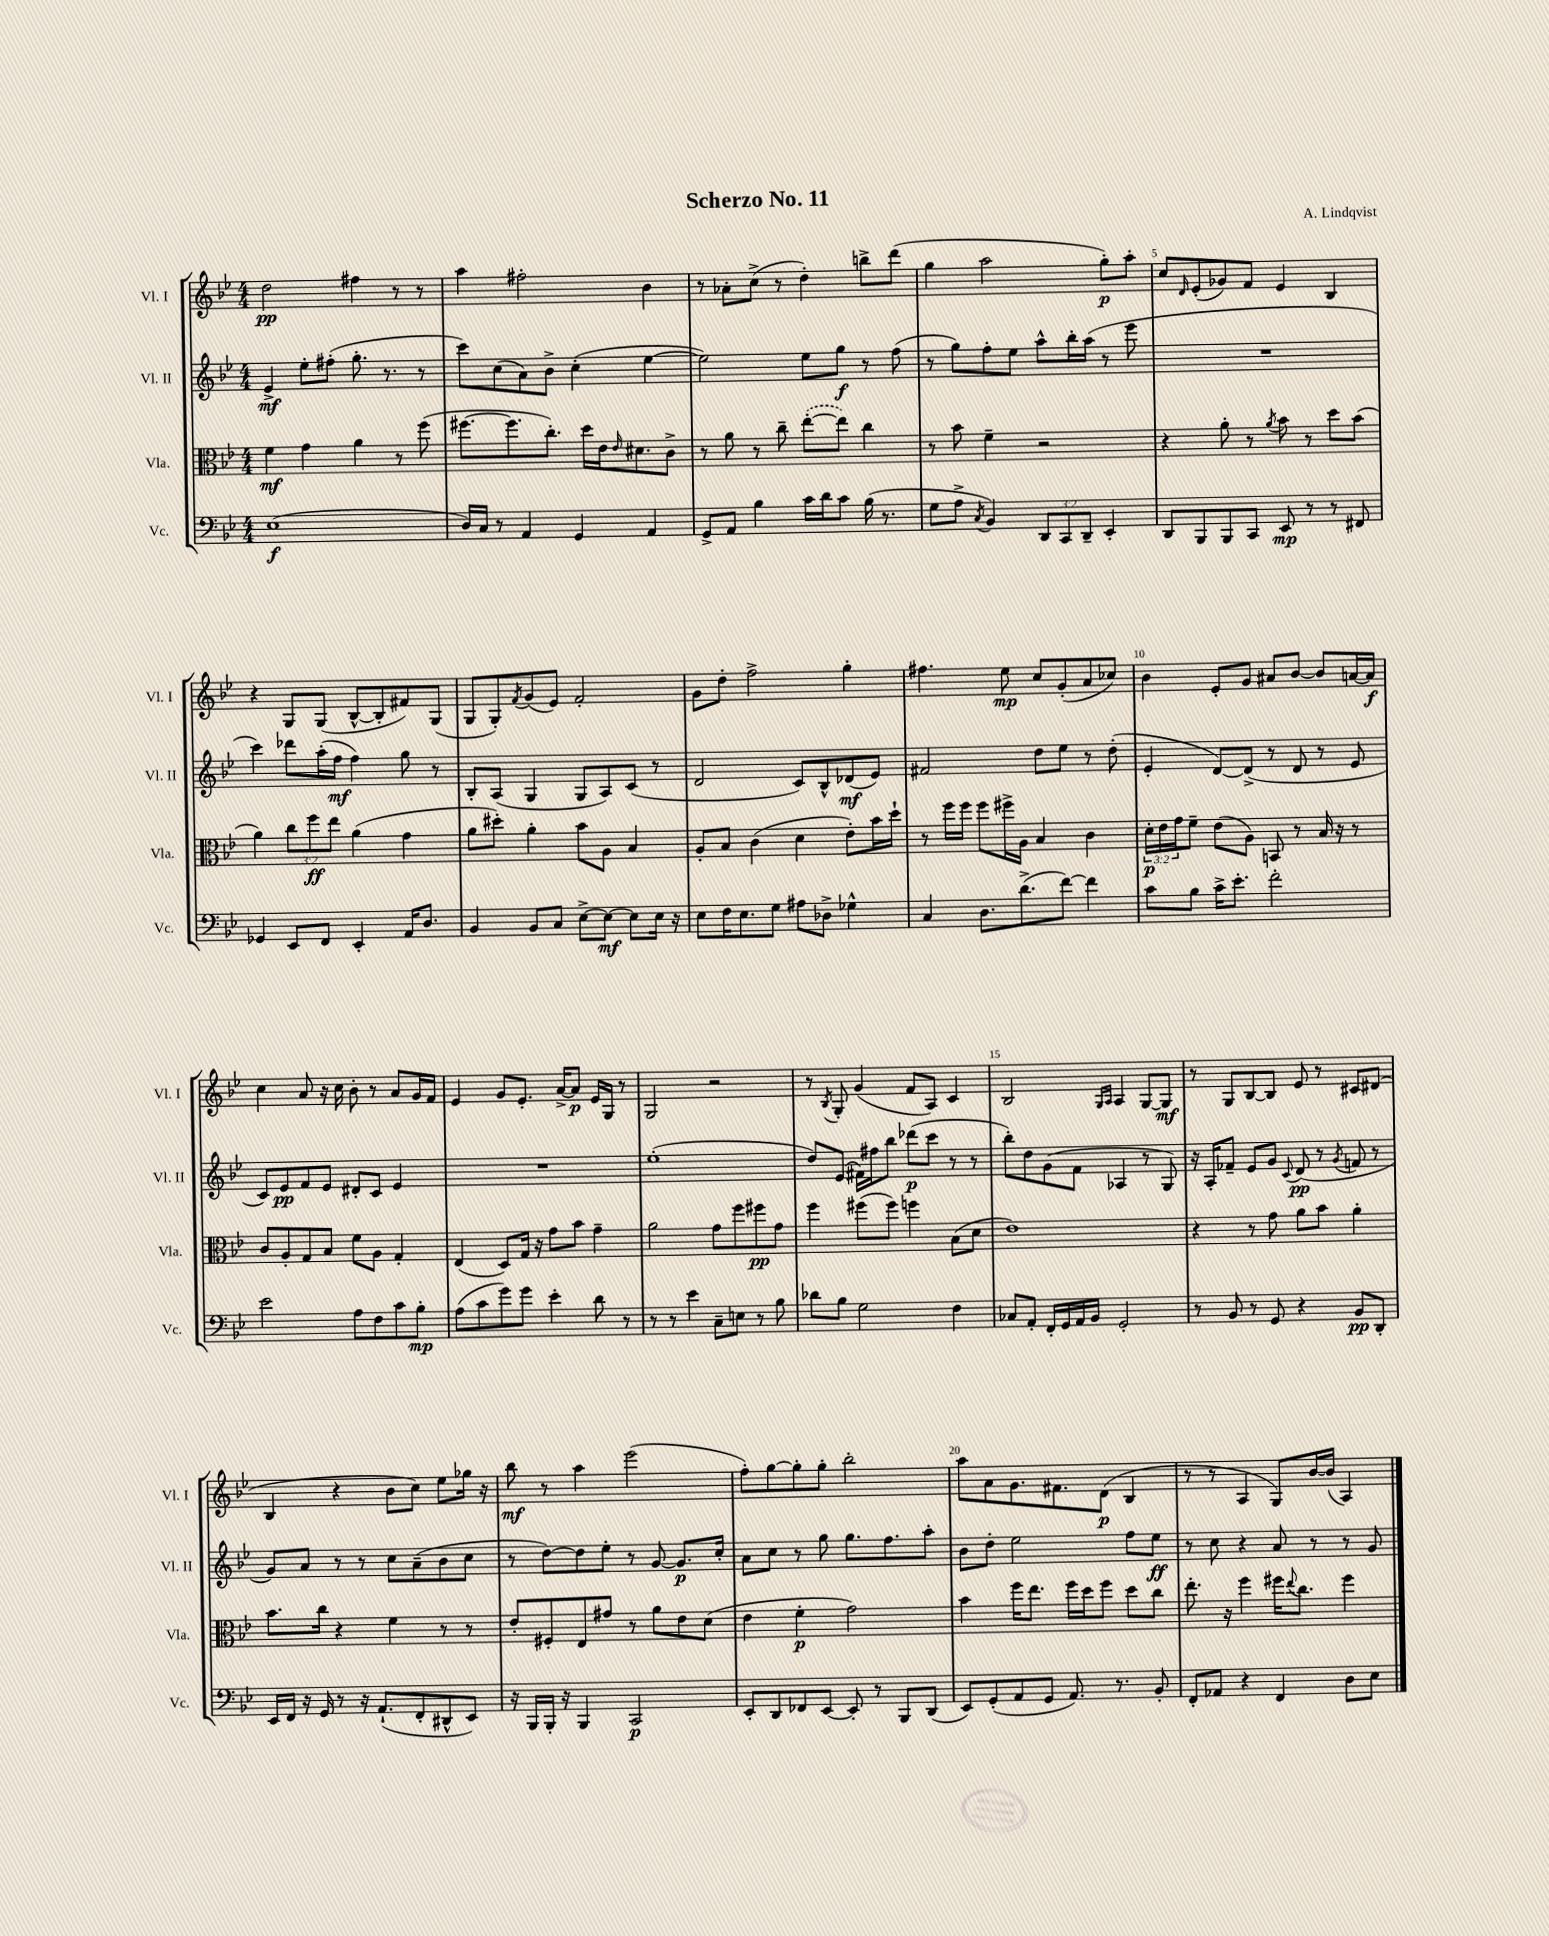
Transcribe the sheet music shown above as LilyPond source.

\header { title = "Scherzo No. 11" composer = "A. Lindqvist" }
<<
\new StaffGroup <<
\new Staff = "s0" \with { instrumentName = "Vl. I" shortInstrumentName = "Vl. I" } {
    \clef treble \key bes \major \numericTimeSignature \time 4/4
    d''2\pp fis''4 r8 r8 |
    a''4 fis''2-. bes'4 |
    r8 aes'8-. c''8->( r8 d''4-.) b''8-> d'''8( |
    g''4 a''2 g''8-.\p) a''8-. |
    c''8 \grace { d'16 } ees'8-.( ges'8) f'8 ees'4 bes4 |
    r4 g8 g8( bes8~-^ bes8-. fis'8) g8( |
    g8 g8-.) \acciaccatura { f'8 } g'8( ees'8) f'2-. |
    g'8 d''8-. f''2-> g''4-. |
    fis''4. ees''8\mp c''8 g'8-.( a'8 ces''8) |
    bes'4 ees'8-. g'8 ais'8 bes'8~ bes'8 a'16~ a'16\f |
    c''4 a'8 r16 c''16 bes'8-. r8 a'8 g'16 f'16 |
    ees'4 g'8 ees'8.-. a'16~-> a'8\p ees'16 g16 r8 |
    g2 r2 |
    r8 \acciaccatura { bes8 } g8-. g'4( f'8 a8) c'4 |
    bes2 \grace { g16 a16 } a4 g8~ g8\mf |
    r8 g8 bes8~ bes8 ees'8 r8 cis'8 dis'8( |
    bes4 r4 bes'8 c''8) ees''8 ges''16 r16 |
    bes''8\mf r8 a''4 ees'''2( |
    f''8-.) g''8~ g''8-. g''8-. bes''2-. |
    a''8 a'8 g'8. fis'8. d'8\p( bes4 |
    r8 r8 a4 g8) bes'16~ bes'16( a4) \bar "|." |
}
\new Staff = "s1" \with { instrumentName = "Vl. II" shortInstrumentName = "Vl. II" } {
    \clef treble \key bes \major \numericTimeSignature \time 4/4
    ees'4->\mf ees''8-. fis''8-.( g''8.-. r8. r8 |
    c'''8) c''8( a'8) bes'8-> c''4-.( ees''4~ |
    ees''2) ees''8 g''8\f r8 f''8( |
    r8 g''8) f''8-. ees''8 a''8-^ bes''16-. a''16( r8 ees'''8 |
    R1 |
    c'''4) des'''8 a''16-.( f''16\mf f''4) g''8 r8 |
    bes8-. a8( g4 g8 a8) c'8( r8 |
    d'2 c'8) bes8-^ des'8\mf( ees'8) |
    fis'2 d''8 ees''8 r8 d''8-.( |
    ees'4-. d'8~) d'8->( r8 d'8 r8 ees'8 |
    c'8) ees'8\pp f'8 ees'8 dis'8-. c'8 ees'4 |
    R1 |
    ees''1-.( |
    d''8) ees'8( fis'16) fis''16 bes''8 des'''8\p( c'''8 r8 r8 |
    bes''8-.) d''8 g'8( f'8 aes4 r8 g8) |
    r16 a16-. fes'8-- ees'8 g'8 \appoggiatura { c'8 } d'8\pp( r8 \acciaccatura { g'8 } f'8 r8 |
    g'8) a'8 r8 r8 c''8 a'8--( bes'8 c''8 |
    r8 d''8~) d''8 ees''8-. r8 g'8~ g'8.\p c''16-. |
    a'8 c''8 r8 g''8 g''8. f''8. a''8-. |
    bes'8 d''8-. ees''2 f''8 ees''8\ff |
    r8 c''8 r4 a'8 r8 r8 g'8 \bar "|." |
}
\new Staff = "s2" \with { instrumentName = "Vla." shortInstrumentName = "Vla." } {
    \clef alto \key bes \major \numericTimeSignature \time 4/4 \override Staff.TupletNumber.text = #tuplet-number::calc-fraction-text
    f'4\mf g'4 a'4 r8 f''8( |
    fis''8.~ fis''8. c''8.-.) d''16 ees'16 \grace { ees'16 } dis'8. c'8-> |
    r8 a'8 r8 c''8-- \once \slurDashed ees''8~-.( ees''8) c''4 |
    r8 bes'8 f'4-- r2 |
    r4 a'8-. r8 \acciaccatura { a'8 } bes'8 r8 d''8 bes'8( |
    a'4) \tuplet 3/2 { c''8 f''8\ff ees''8 } a'4( g'4 |
    a'8 dis''8-.) a'4-. bes'8 a8 bes4 |
    a8-. bes8 c'4( d'4 ees'8-.) bes'16 d''16-! |
    r8 f''16 f''16 f''8 fis''16-> a16 bes4 c'4 |
    \tuplet 3/2 { d'16-.\p ees'16 g'16 } f'8-- ees'8( a8) b,8 r8 bes16 r16 r8 |
    c'8 a8-. g8 bes8 f'8 a8 g4-. |
    ees4( d8) g16 r16 g'8 bes'8 g'4-- |
    a'2 g'8 f''8 fis''8\pp g'8 |
    f''4 fis''8( fis''8) f''4 bes8( d'8 |
    ees'1) |
    r4 r8 g'8 a'8 bes'8 a'4-. |
    bes'8. c''16 r4 f'4 r8 r8 |
    ees'8-. fis8-. ees8 gis'8 r8 a'8 ees'8 d'8( |
    ees'4 f'4-.\p g'2) |
    bes'4 f''16 ees''8. f''16 d''16 f''8 d''8 c''8 |
    ees''8.-. r16 f''4 fis''16 \appoggiatura { ees''8 } c''8. fis''4 \bar "|." |
}
\new Staff = "s3" \with { instrumentName = "Vc." shortInstrumentName = "Vc." } {
    \clef bass \key bes \major \numericTimeSignature \time 4/4 \override Staff.TupletNumber.text = #tuplet-number::calc-fraction-text
    ees1\f( |
    d16) c16 r8 a,4 g,4 a,4 |
    g,8-> a,8 bes4 c'16 d'16 c'8 bes16( r8. |
    g8 a8-> \acciaccatura { c8 } bes,4) \tuplet 3/2 { d,8 c,8 d,8-- } ees,4-. |
    d,8 bes,,8 bes,,8 c,8 ees,8\mp r8 r8 fis,8 |
    ges,4 ees,8 f,8 ees,4-. a,16 d8. |
    bes,4 bes,8 c8 ees8~-> ees8~\mf ees8 ees16 r16 |
    ees8 f16 ees8. g8 ais8 des8-> ges4-^ |
    c4 d8. d'8.->( f'8~) f'4 |
    c'8 bes8 c'16-> ees'8.-. f'2-. |
    ees'2 a8 f8 c'8 bes8-.\mp |
    a8( c'8 g'8) g'8 ees'4-. d'8 r8 |
    r8 r8 ees'4 c8-- e8 r8 bes8 |
    des'8 bes8 g2 f4 |
    ces8 a,8-. f,16-. g,16 a,16 bes,16 g,2-. |
    r8 bes,8 r8 g,8 r4 bes,8\pp d,8-. |
    ees,16 f,16 r16 g,16 r8 r16 a,8.-!( f,8-. dis,8-^ ees,8) |
    r16 bes,,16 bes,,16-. r16 bes,,4 c,2\p |
    ees,8-. d,8 fes,8 ees,8~ ees,8-. r8 bes,,8 d,8( |
    ees,8) g,8-.( a,8 g,8 a,8.) r8. bes,8-. |
    f,8-. aes,8 r4 f,4 d8 ees8 \bar "|." |
}
>>
>>
\layout { \context { \Score \override BarNumber.break-visibility = ##(#f #t #t) barNumberVisibility = #(every-nth-bar-number-visible 5) } }
